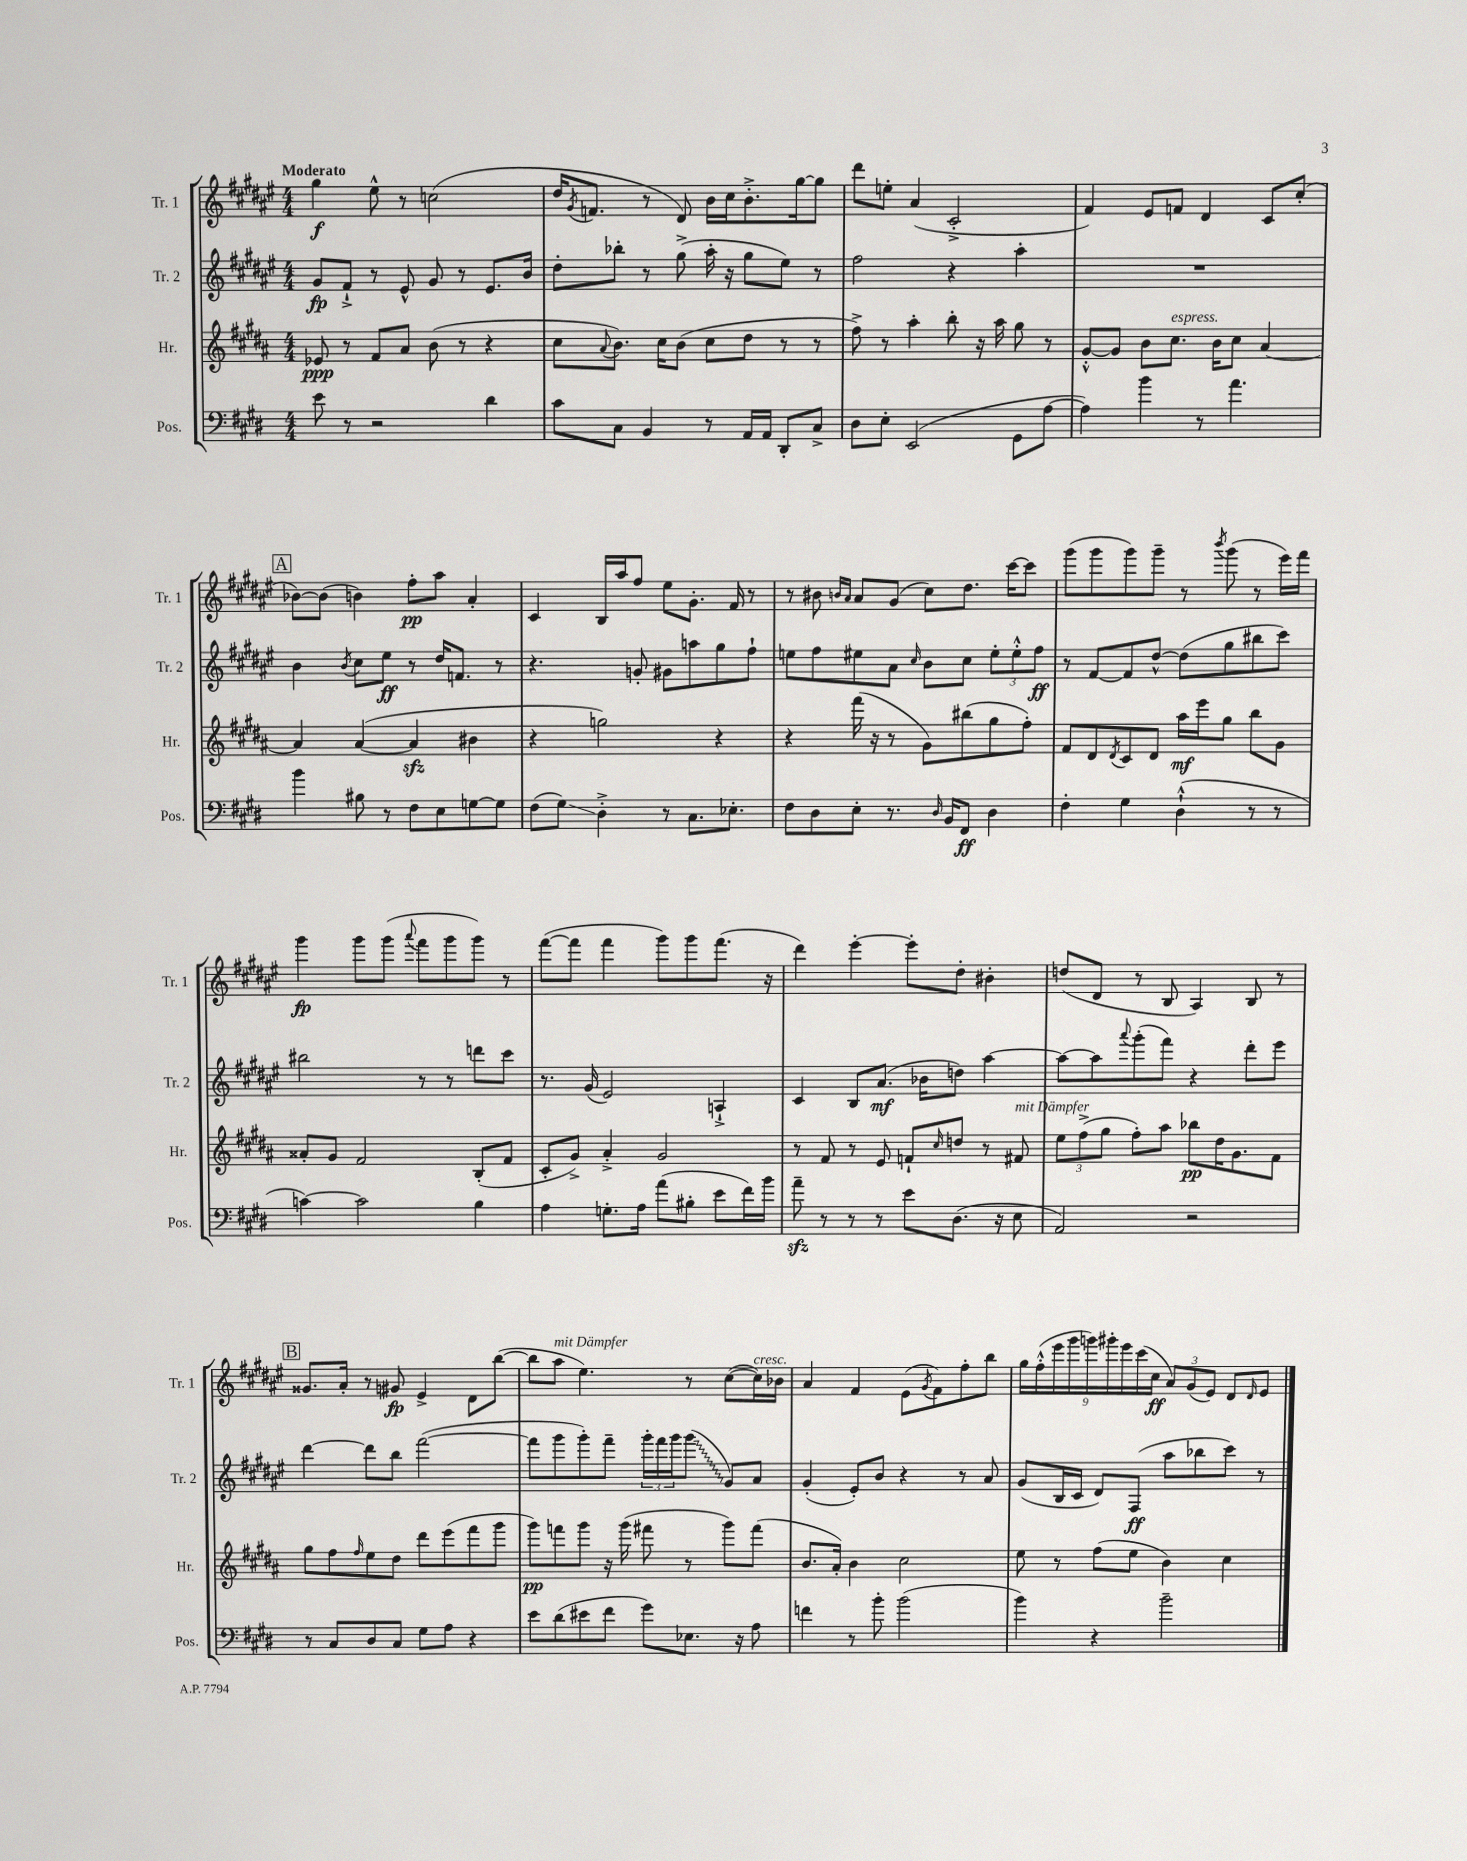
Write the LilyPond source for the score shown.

<<
\new StaffGroup <<
\new Staff = "s0" \with { instrumentName = "Tr. 1" shortInstrumentName = "Tr. 1" } {
    \clef treble \key fis \major \numericTimeSignature \time 4/4 \tempo "Moderato"
    gis''4\f eis''8-^ r8 c''2( |
    dis''16 \acciaccatura { gis'8 } f'8. r8 dis'8) b'16 cis''16 b'8.-.-> gis''16~ gis''8 |
    dis'''8 e''8-. ais'4( cis'2-.-> |
    fis'4) eis'8 f'8 dis'4 cis'8 cis''8-.( |
    \mark \markup { \box "A" } bes'8~) bes'8( b'4) fis''8-.\pp ais''8 ais'4-. |
    cis'4 b16 ais''16 fis''8 eis''8 gis'8.-. fis'16 r8 |
    r8 bis'8 \grace { b'16 ais'16 } ais'8 gis'8( cis''8) dis''8. cis'''16~ cis'''8 |
    gis'''8( gis'''8 gis'''8) gis'''8-- r8 \acciaccatura { b'''8 } gis'''8( r8 eis'''16) fis'''16 |
    gis'''4\fp gis'''8 gis'''8( \appoggiatura { ais'''8 } fis'''8 gis'''8 gis'''8) r8 |
    fis'''8~( fis'''8 fis'''4 gis'''8) gis'''8 fis'''8.( r16 |
    dis'''4) eis'''4~-. eis'''8-. dis''8-. bis'4-. |
    d''8( dis'8 r8 b8 ais4) b8 r8 |
    \mark \markup { \box "B" } gisis'8. ais'16-. r8 gis'8\fp eis'4-> dis'8 b''8~( |
    b''8 ais''8^\markup { \italic "mit Dämpfer" } eis''4.) r8 cis''8~( cis''16^\markup { \italic "cresc." }) bes'16 |
    ais'4 fis'4 eis'8( \acciaccatura { gis'8 } fis'8) fis''8-. b''8 |
    \tuplet 9/8 { gis''16 fis''16-.-^( eis'''16 gis'''16 g'''16) gis'''16-. eis'''16 cis'''16( cis''16\ff } \tuplet 3/2 { ais'8) gis'8( eis'8) } dis'8 \grace { dis'16 } eis'8 \bar "|." |
}
\new Staff = "s1" \with { instrumentName = "Tr. 2" shortInstrumentName = "Tr. 2" } {
    \clef treble \key fis \major \numericTimeSignature \time 4/4
    gis'8\fp fis'8-!-> r8 eis'8-^ gis'8 r8 eis'8. b'16 |
    dis''8-. bes''8-. r8 gis''8->( ais''16-. r16 gis''8 eis''8) r8 |
    fis''2 r4 ais''4-. |
    R1 |
    \mark \markup { \box "A" } b'4 \acciaccatura { b'8 } cis''8 eis''8\ff r8 dis''16 f'8. r8 |
    r4. g'8-. gis'8 a''8 gis''8 fis''8-! |
    e''8 fis''8 eis''8 ais'8 \grace { cis''16 } b'8 cis''8 \tuplet 3/2 { eis''8-. eis''8-.-^ fis''8\ff } |
    r8 fis'8~ fis'8 dis''8~-^ dis''8( gis''8 bis''8 cis'''8) |
    bis''2 r8 r8 d'''8 cis'''8 |
    r8. gis'16( eis'2) a4-!-> |
    cis'4 b8 ais'8.\mf( bes'16 d''8) ais''4~ |
    ais''8~ ais''8 \appoggiatura { ais'''8 } gis'''8-.( fis'''8) r4 dis'''8-. eis'''8 |
    \mark \markup { \box "B" } dis'''4~ dis'''8 b''8 fis'''2~( |
    fis'''8 gis'''8 gis'''8-.) fis'''8-- \tuplet 3/2 { gis'''16-. fis'''16 gis'''16 } \once \override Glissando.style = #'zigzag gis'''8\glissando( gis'8) ais'8 |
    gis'4-.( eis'8-.) b'8 r4 r8 ais'8 |
    gis'8( b16 cis'16 dis'8) fis8\ff( ais''8 bes''8 cis'''8) r8 \bar "|." |
}
\new Staff = "s2" \with { instrumentName = "Hr." shortInstrumentName = "Hr." } {
    \clef treble \key b \major \numericTimeSignature \time 4/4
    ees'8\ppp r8 fis'8 ais'8 b'8( r8 r4 |
    cis''8 \appoggiatura { ais'8 } b'8.) cis''16 b'8( cis''8 dis''8 r8 r8 |
    fis''8->) r8 ais''4-. b''8-. r16 ais''16 gis''8 r8 |
    gis'8~-.-^ gis'8 b'8 cis''8.^\markup { \italic "espress." } b'16 cis''8 ais'4~ |
    \mark \markup { \box "A" } ais'4 ais'4~( ais'4\sfz bis'4 |
    r4 g''2) r4 |
    r4 fis'''16( r16 r8 gis'8) bis''8( gis''8 fis''8-.) |
    fis'8 dis'8 \acciaccatura { dis'8 } cis'8 dis'8 ais''16\mf e'''16 gis''8 b''8 gis'8 |
    aisis'8-. gis'8 fis'2 b8-.( fis'8 |
    cis'8-. gis'8->) ais'4-.-> gis'2 |
    r8 fis'8 r8 e'8 f'8-! \grace { cis''16 } d''8 r8 fis'8^\markup { \italic "mit Dämpfer" } |
    \tuplet 3/2 { e''8 fis''8->( gis''8 } fis''8-.) ais''8 bes''8\pp dis''16 gis'8. fis'8 |
    \mark \markup { \box "B" } gis''8 fis''8 \grace { fis''16 } e''8 dis''8 dis'''8 e'''8( fis'''8 gis'''8 |
    gis'''8\pp) f'''8 gis'''8 r16 gis'''16( fis'''8 r8 gis'''8) fis'''8( |
    b'8. ais'16-.) b'4 cis''2 |
    e''8 r8 fis''8( e''8 b'4) cis''4 \bar "|." |
}
\new Staff = "s3" \with { instrumentName = "Pos." shortInstrumentName = "Pos." } {
    \clef bass \key e \major \numericTimeSignature \time 4/4
    e'8 r8 r2 dis'4 |
    cis'8 cis8 b,4 r8 a,16 a,16 dis,8-. cis8-> |
    dis8 e8-. e,2( gis,8 a8~ |
    a4) b'4 r8 a'4. |
    \mark \markup { \box "A" } b'4 bis8 r8 fis8 e8 g8~ g8 |
    fis8( gis8\glissando) dis4-.-> r8 cis8. ees8.-. |
    fis8 dis8 e8-. r8. \grace { dis16 } b,16 fis,8\ff dis4 |
    fis4-. gis4 dis4-!-^( r8 r8 |
    c'4~) c'2 b4 |
    a4 g8.-. a16 a'8( bis8-. e'8 fis'16) b'16 |
    a'8--\sfz r8 r8 r8 e'8 dis8.( r16 e8 |
    a,2) r2 |
    \mark \markup { \box "B" } r8 cis8 dis8 cis8 gis8 a8 r4 |
    e'8 dis'8( eis'8 fis'8 gis'8) ees8. r16 a8 |
    f'4 r8 b'8-. b'2( |
    b'4) r4 b'2-- \bar "|." |
}
>>
>>
\layout { \context { \Score \remove "Bar_number_engraver" } }
